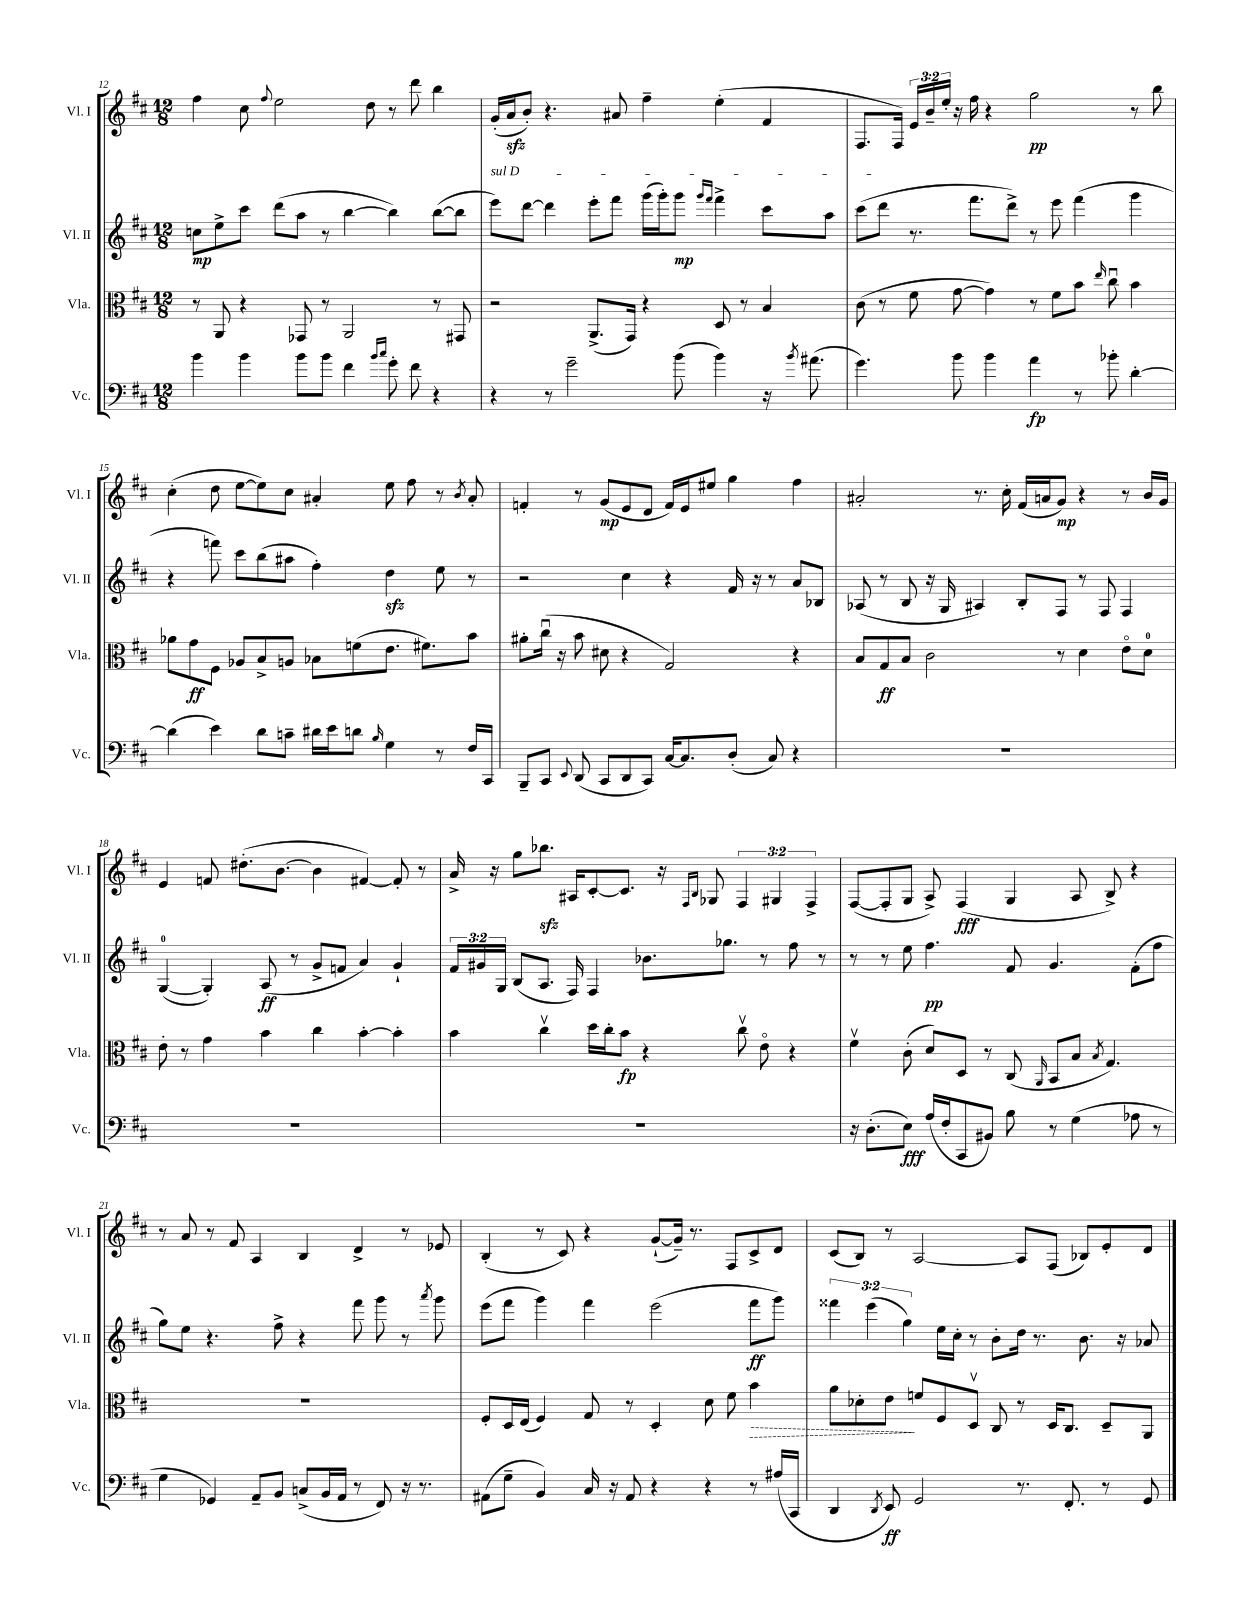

**kern	**kern	**kern	**kern
*staff4	*staff3	*staff2	*staff1
*clefF4	*clefC3	*clefG2	*clefG2
*k[f#c#]	*k[f#c#]	*k[f#c#]	*k[f#c#]
*M12/8	*M12/8	*M12/8	*M12/8
4b	8r	8cc	4ff#
.	8AA	8ee^	.
4b	4r	8ccc#	8cc#
.	.	.	8qqff#
.	.	(8ddd	2ee
8b	8GG-	8aa	.
8b	8r	8r	.
4f#	2AA	[4bb	.
.	.	.	8dd
16qqb	.	.	.
16qqcc#	.	.	.
8g'	.	4bb])	8r
8f#	.	.	8ddd
4r	8r	([8bb	4bb
.	8GG#	8bb]	.
=	=	=	=
4r	2r	8eee)	(16g'
.	.	.	16a
.	.	[8ddd	8b')
8r	.	4ddd]	4.r
2g~	.	.	.
.	(8.AA^	8eee'	.
.	.	8fff#	8a#
.	16GG)	.	.
.	4r	(16ggg	4ff#~
.	.	16ggg')	.
(8b	.	8ggg	.
.	.	16qqggg	.
.	.	16qqfff#	.
4b)	8D	4fff#^	(4ee'
.	8r	.	.
16r	4B	8ccc#	4f#
8qb	.	.	.
(8.a#	.	.	.
.	.	8aa	.
=	=	=	=
4.g)	(8c#	(8ccc#	8.F#
.	8r	8ddd	.
.	.	.	16F#)
.	8f#	8.r	24e
.	.	.	24b~
.	.	.	24ee'
8b	[8g	.	16r
.	.	8.fff#	16ff#
4b	4g])	.	4r
.	.	8ddd^)	.
4a	8r	8r	2gg
.	8f#	8eee	.
8r	8b	(4fff#	.
.	16qqee	.	.
8b-'	8cc#u	.	.
[4d'	4b	4ggg	8r
.	.	.	8bb
=	=	=	=
(4d]	8a-	4r	(4cc#'
.	8g	.	.
4e)	8F#	8fff)	8dd
.	8A-	8ccc#	[8ee
8d	8B^	(8bb	8ee])
8c~	8A	8aa#	8cc#
16d#	8B-	4ff#')	4a#'
16e	.	.	.
8d	(8f	.	.
16qqB	.	.	.
4G	8.e	4dd	8ee
.	.	.	8ff#
.	8.f#)	.	.
8r	.	8ee	8r
.	.	.	8qb
16F#	8b	8r	8a#'
16CC#	.	.	.
=	=	=	=
8BBB~	8a#'	2r	4f'
8CC#	(16cc#u	.	.
.	16r	.	.
8qqEE	.	.	.
(8DD	8b	.	8r
8CC#	8d#	.	(8g
8DD	4r	4cc#	8e
8CC#)	.	.	8d
[16C#	2G)	4r	16f)
8.C#]	.	.	16e
.	.	.	8ee#
(8D'	.	16f#	4gg
.	.	16r	.
8C#)	.	8r	.
4r	4r	8a	4ff#
.	.	8B-	.
=	=	=	=
1.r	8B	(8A-	2a#'
.	8G	8r	.
.	8B	8B	.
.	2c#	16r	.
.	.	16G	.
.	.	4A#)	8.r
.	.	.	16cc#'
.	.	8B'	(16f#
.	.	.	16a
.	8r	8F#	8g)
.	4d	8r	4r
.	.	8F#	.
.	8eo	4F#	8r
.	8d	.	16b
.	.	.	16g
=	=	=	=
1.r	8e'	([4G	4e
.	8r	.	.
.	4g	4G'])	8f
.	.	.	(8.dd#'
.	4b	(8A	.
.	.	.	[8.b
.	.	8r	.
.	4cc#	8g^	4b]
.	.	8f	.
.	[4b'	4a)	[4f#)
.	4b']	4g`	8f#']
.	.	.	8r
=	=	=	=
1.r	4b	24f#	16a^
.	.	24g#	.
.	.	.	16r
.	.	24G	.
.	.	(8B	8gg
.	4cc#v	8.A	8.bb-
.	.	16F#)	16A#
.	16dd	4F#	[8c#'
.	16cc#'	.	.
.	8b	.	8.c#]
.	4r	8.b-	.
.	.	.	16r
.	.	.	16qqF#
.	.	.	16qqB
.	.	.	8G-
.	.	8.gg-	.
.	8cc#v	.	6F#
.	8eo	8r	.
.	.	.	6G#
.	4r	8ff#	.
.	.	.	6F#^
.	.	8r	.
=	=	=	=
16r	4f#v	8r	([8F#
(8.D'	.	.	.
.	.	8r	8F#']
8E)	(8c#'	8ee	8G
(16A	8d)	4.ff#	8A^)
16F#'	.	.	.
8CC#	8D	.	(4F#
8BB#)	8r	.	.
8B	(8C#	8f#	4G
.	16qqAA	.	.
8r	8BB	4.g	.
(4G	8B	.	8A
.	8qB	.	.
.	4.G)	.	8B^)
8A-	.	(8f#'	4r
8r	.	8ff#	.
=	=	=	=
4G	1.r	8gg)	8r
.	.	8ee	8a
4GG-)	.	4.r	8r
.	.	.	8f#
8AA~	.	.	4A
8BB	.	8ff#^	.
(8C^	.	4r	4B
16BB	.	.	.
16AA	.	.	.
8r	.	8fff#	4d^
8FF#)	.	8ggg	.
16r	.	8r	8r
8.r	.	.	.
.	.	8qaaa	.
.	.	8ggg	8e-
=	=	=	=
(8AA#	8F#'	(8eee	(4B'
8G~	16D	8fff#	.
.	(16E	.	.
4BB)	4F#)	4ggg)	8r
.	.	.	8c#)
16C#	8G	4fff#	4r
16r	.	.	.
8AA#	8r	.	.
4r	4D'	(2eee	([8g`
.	.	.	16g~])
.	.	.	8.r
4r	8d	.	.
.	8f#	.	8F#
8r	4b	8fff#	8c#^
(16A#	.	8ggg)	8d
16CC#	.	.	.
=	=	=	=
4DD	8a	6fff##	(8c#
.	8d-'	.	8B)
.	.	(6eee	.
8qDD	.	.	.
8EE)	8e	.	8r
.	.	6gg)	.
2GG	8f	.	[2A
.	8F#	16ee	.
.	.	16cc#'	.
.	8Dv	8r	.
.	8C#	8b'	.
8.r	8r	16dd	8A]
.	.	8.r	.
.	16D	.	(8F#
8.FF#'	8.C#	.	.
.	.	8.b	8B-)
8r	8D~	.	8e'
.	.	16r	.
8GG	8AA	8a-	8d
==	==	==	==
*-	*-	*-	*-
